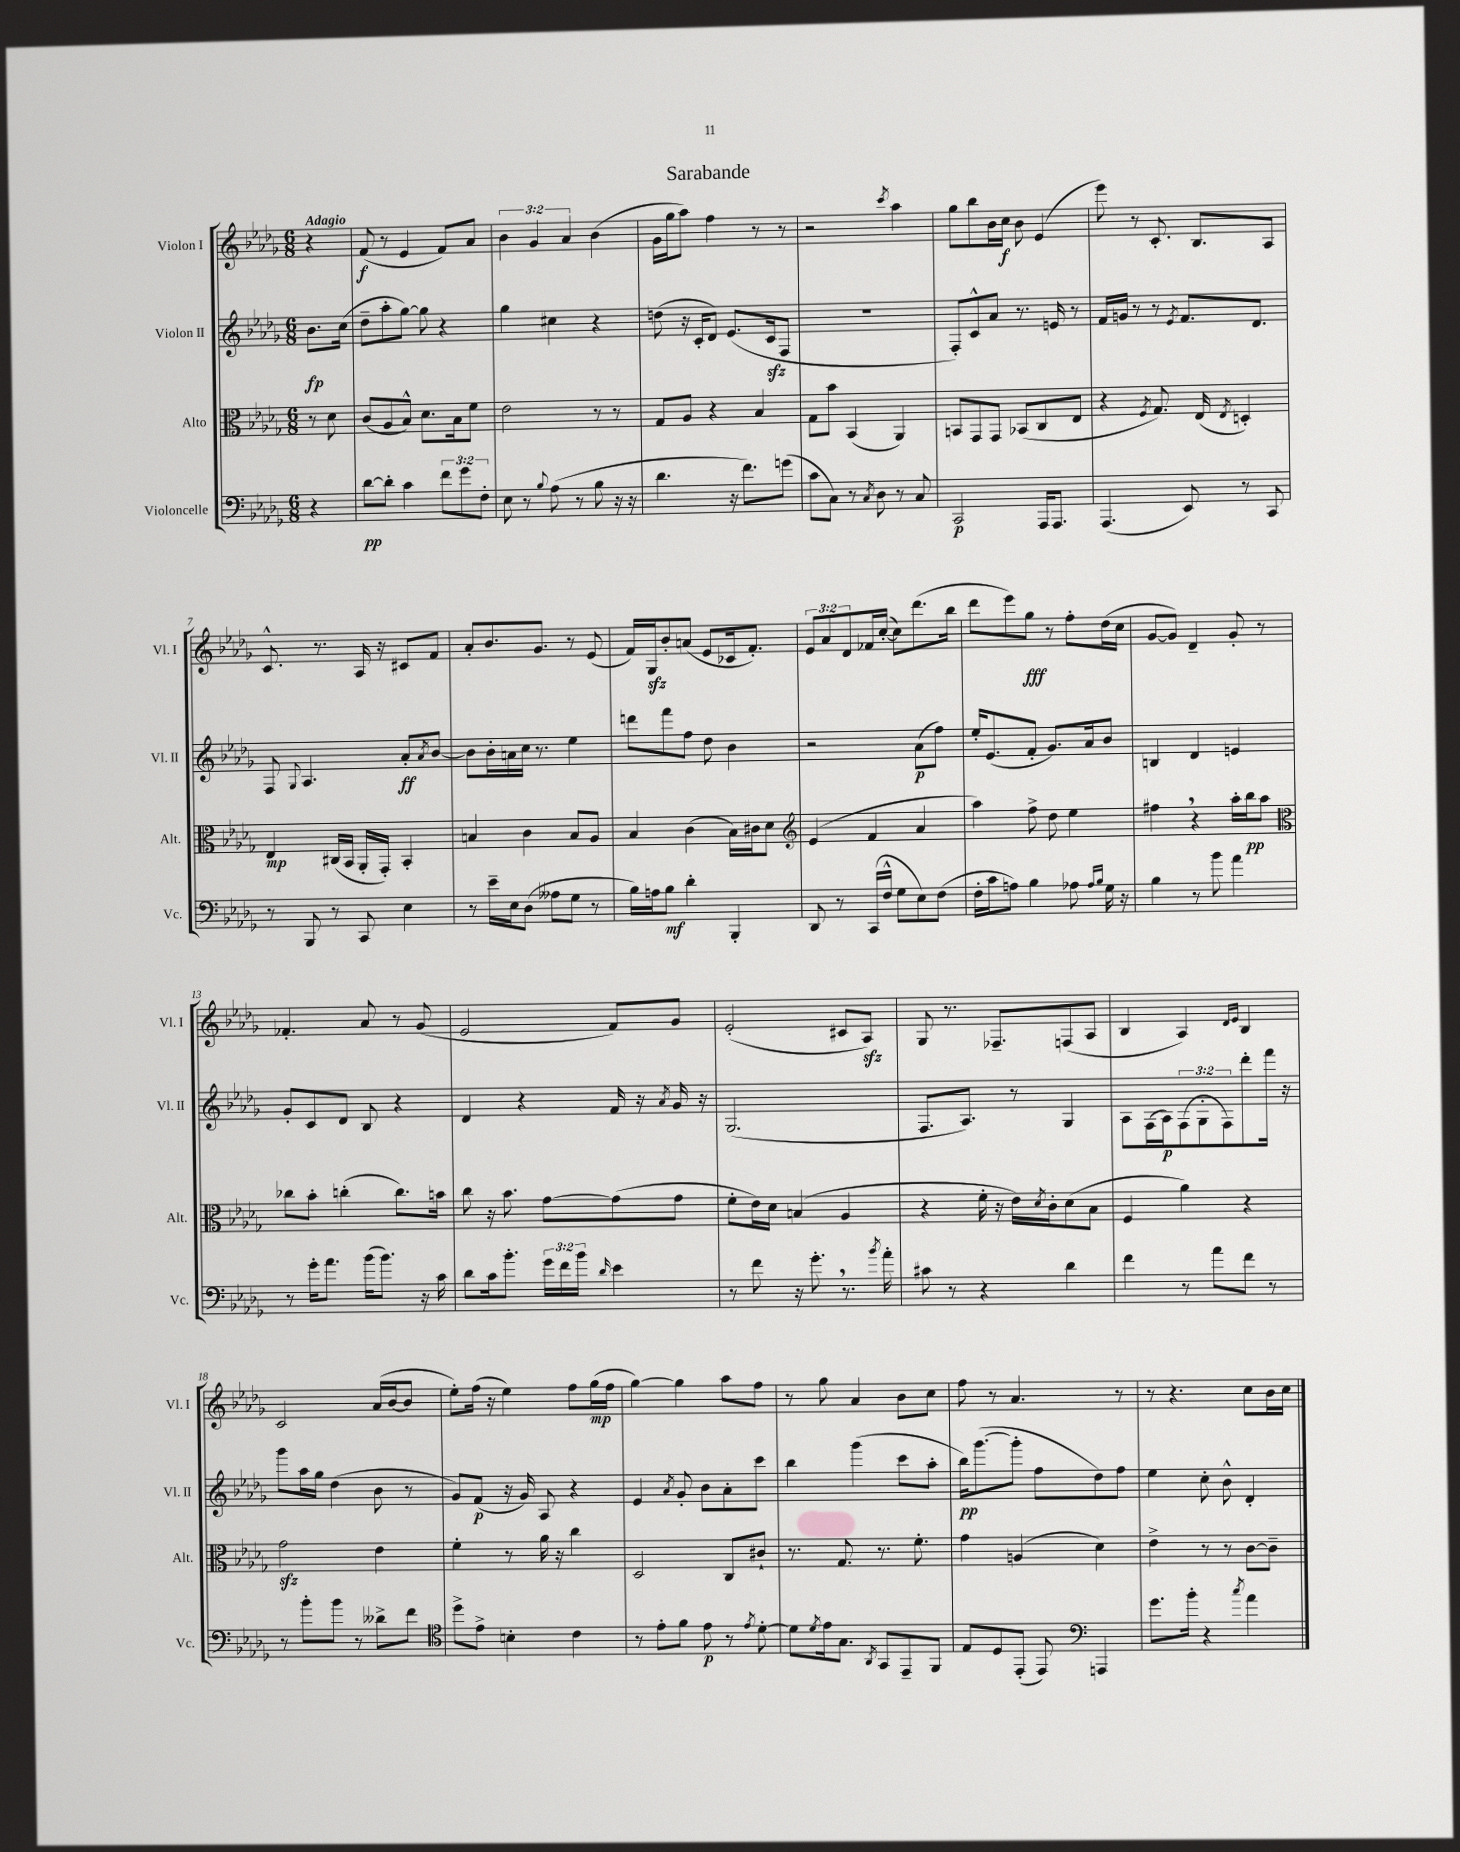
\header { title = "Sarabande" }
<<
\new StaffGroup <<
\new Staff = "s0" \with { instrumentName = "Violon I" shortInstrumentName = "Vl. I" } {
    \clef treble \key des \major \numericTimeSignature \time 6/8 \override Staff.TupletNumber.text = #tuplet-number::calc-fraction-text \partial 4 \tempo "Adagio"
    r4 |
    f'8\f( r8 ees'4 f'8) aes'8 |
    \tuplet 3/2 { bes'4 ges'4 aes'4 } bes'4( |
    ges'16 ges''16 aes''8) f''4 r8 r8 |
    r2 \acciaccatura { c'''8 } aes''4 |
    ges''8 bes''8 bes'16 c''16\f bes'8 ees'4( |
    ees'''8) r8 c'8.-. bes8. aes8 |
    c'8.-^ r8. aes16 r16 cis'8 f'8 |
    aes'8-. bes'8. ges'8. r8 ees'8( |
    f'16) ges16\sfz bes'8-. a'8( ees'8 ces'16 f'8.-.) |
    \tuplet 3/2 { ees'8 aes'8 des'8 } fes'16 c''16~-.( c''8) des'''8.( bes''16 |
    des'''8 ees'''8) ges''8\fff r8 f''8-. des''16( c''16 |
    ges'8~ ges'8) des'4-- ges'8-. r8 |
    fes'4.-. aes'8 r8 ges'8( |
    ees'2 f'8) ges'8 |
    ees'2-.( cis'8 aes8\sfz) |
    ges8 r8. fes8.-- f8( aes8 |
    bes4 aes4) \grace { des'16 ees'16 } bes4 |
    c'2 aes'16( bes'16~ bes'8 |
    ees''8-.) f''16( r16 ees''4) f''8 ges''16\mp( f''16 |
    ges''4~) ges''4 aes''8 f''8 |
    r8 ges''8 aes'4 bes'8 c''8 |
    f''8 r8 aes'4. r8 |
    r8 r4. c''8 bes'16 c''16 \bar "|." |
}
\new Staff = "s1" \with { instrumentName = "Violon II" shortInstrumentName = "Vl. II" } {
    \clef treble \key des \major \numericTimeSignature \time 6/8 \override Staff.TupletNumber.text = #tuplet-number::calc-fraction-text \partial 4
    bes'8.\fp c''16( |
    des''8-- aes''8-. ges''8~) ges''8 r4 |
    ges''4 cis''4 r4 |
    d''8( r16 c'16-. des'8) ees'8.( c'16\sfz f8 |
    R2. |
    f8-.) c'8-^ aes'8 r8. e'16 r8 |
    f'16 g'16 r8 r8 \acciaccatura { ees'8 } f'8. des'8. |
    f8 \appoggiatura { ges8 } aes4. aes'8-.\ff \acciaccatura { aes'8 } bes'8~ |
    bes'8 bes'16-. a'16 c''16 r8. ees''4 |
    d'''8 f'''8 f''8 des''8 bes'4 |
    r2 aes'8\p( f''8) |
    ees''16-. ees'8.( f'8-. ges'8.) aes'16 bes'8 |
    b4 des'4 e'4 |
    ges'8-. c'8 des'8 bes8 r4 |
    des'4 r4 f'16 r16 \acciaccatura { aes'8 } ges'16 r16 |
    ges2.( |
    f8. aes8.) r8 ges4 |
    aes8 f16( aes16\p) \tuplet 3/2 { f8( ges8-. f8) } des'''8-. f'''16 r16 |
    ges'''8 aes''16 ges''16 des''4( bes'8 r8 |
    ges'8) f'8\p( r16 ges'16) aes8 r4 |
    ees'4 \acciaccatura { aes'8 } ges'8-. bes'8 aes'8-. c'''8 |
    bes''4 ges'''4( c'''8 aes''8-. |
    bes''16\pp) ges'''8.~( ges'''8-. f''8 des''8) f''8 |
    ees''4 c''8-. bes'8-^ des'4-. \bar "|." |
}
\new Staff = "s2" \with { instrumentName = "Alto" shortInstrumentName = "Alt." } {
    \clef alto \key des \major \numericTimeSignature \time 6/8 \partial 4
    r8 des'8 |
    c'8( aes8 bes8-^) des'8. bes16 f'8 |
    ees'2 r8 r8 |
    ges8 aes8 r4 bes4 |
    ges8 bes'8 bes,4( aes,4) |
    b,8 ges,8 ges,8 bes,8( c8 ees8 |
    r4 \acciaccatura { f8 } ges8.) ees16( \acciaccatura { ees8 } d4-.) |
    ees4\mp cis16( bes,16 aes,16-. ges,16-.) bes,4-. |
    b4 c'4 b8 aes8 |
    bes4 c'4( bes16) cis'16 des'8 |
    \clef treble ees'4( f'4 aes'4 |
    aes''4) f''8-> des''8 ees''4 |
    fis''4 \breathe r4 aes''16-. bes''16\pp aes''8 |
    \clef alto ces''8 bes'8-. c''4-.( c''8.) b'16 |
    c''8 r16 bes'8. ges'8~ ges'8( ges'8 |
    f'8-. ees'16) des'16 b4( aes4 |
    r4 f'16-. r16 ees'16) \acciaccatura { des'8 } c'16-. des'8( bes8 |
    f4 aes'4) r4 |
    ges'2\sfz ees'4 |
    f'4-. r8 aes'16 r16 c''4 |
    des2 c8 cis'8-! |
    r8. ges8. r8. f'8.-. |
    ges'4 a4( des'4) |
    ees'4-> r8 r8 c'8~ c'8-- \bar "|." |
}
\new Staff = "s3" \with { instrumentName = "Violoncelle" shortInstrumentName = "Vc." } {
    \clef bass \key des \major \numericTimeSignature \time 6/8 \override Staff.TupletNumber.text = #tuplet-number::calc-fraction-text \partial 4
    r4 |
    des'8~\pp des'8-. c'4 \tuplet 3/2 { f'8 ges'8 f8-. } |
    ees8 r8 \appoggiatura { bes8 } aes8( r8 bes8 r16 r16 |
    des'4. r16 f'8.) g'8( |
    c'8 c8) r8 \acciaccatura { c8 } des8 r8 c8 |
    c,2\p aes,,16 aes,,8. |
    aes,,4.( ees,8) r8 c,8 |
    r8 bes,,8 r8 c,8 ees4 |
    r8 ees'16-- ees16 des8( aeses8 ges8 r8 |
    bes16) a16 bes8\mf des'4-. bes,,4-. |
    des,8 r8 c,16( f16-^ ges8 ees8) f8( |
    f16-. c'16 a8) bes4 aes8 \grace { aes16 bes16 } ges16 r16 |
    bes4 r8 bes'8 aes'4 |
    r8 ges'16-. aes'8. bes'16( bes'8.) r16 c'16 |
    des'8 c'16 bes'8.-. \tuplet 3/2 { ges'16 f'16 bes'16 } \grace { des'16 } ees'4 |
    r8 f'8 r16 ges'8.-. \breathe r8. \acciaccatura { bes'8 } aes'16-. |
    cis'8 r8 r4 des'4 |
    f'4 r8 aes'8 f'8 r8 |
    r8 bes'8-. bes'8 r8 deses'8-> f'8 |
    \clef tenor des''8-> ees'8-> b4-. c'4 |
    r8 ees'8-. f'8 ees'8\p r8 \acciaccatura { ees'8 } des'8~-. |
    des'8 \acciaccatura { des'8 } ees'16 ges8. \acciaccatura { aes,8 } ges,8 ees,8-- f,8 |
    ees8 des8 ees,8-.( ees,8) \clef bass a,,4 |
    ges'8. bes'16-. r4 \acciaccatura { c''8 } aes'4 \bar "|." |
}
>>
>>
